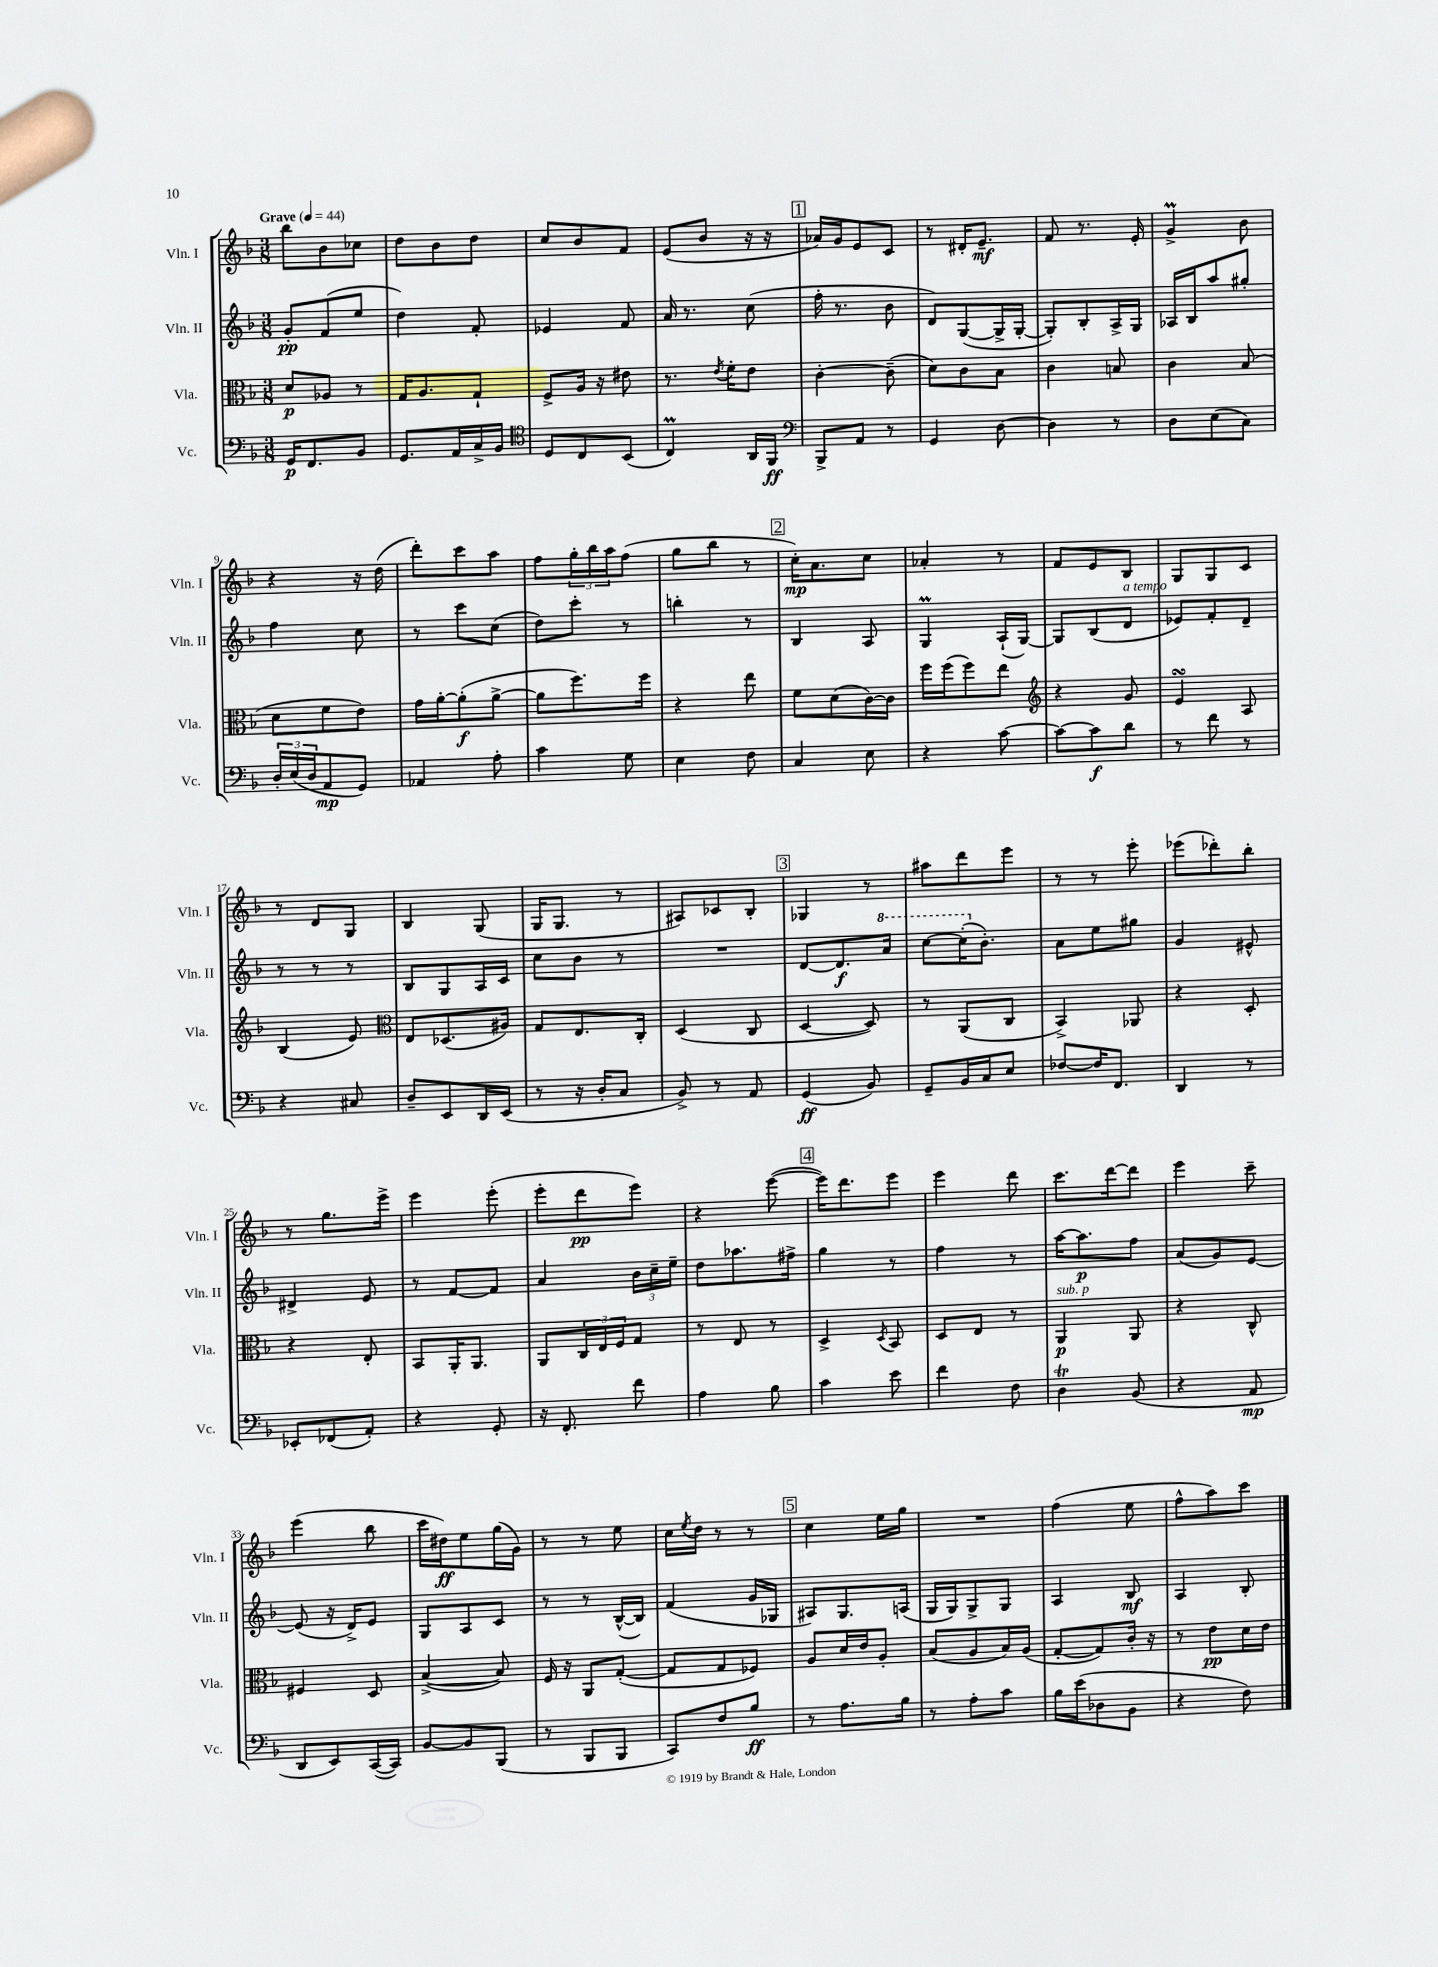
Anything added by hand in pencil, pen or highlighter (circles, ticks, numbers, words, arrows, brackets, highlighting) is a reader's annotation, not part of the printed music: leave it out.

**kern	**dynam	**kern	**dynam	**kern	**dynam	**kern	**dynam
*part4	*part4	*part3	*part3	*part2	*part2	*part1	*part1
*staff4	*staff4	*staff3	*staff3	*staff2	*staff2	*staff1	*staff1
*I"Vc.	*	*I"Vla.	*	*I"Vln. II	*	*I"Vln. I	*
*I'Vc.	*	*I'Vla.	*	*I'Vln. II	*	*I'Vln. I	*
*clefF4	*	*clefC3	*	*clefG2	*	*clefG2	*
*k[b-]	*	*k[b-]	*	*k[b-]	*	*k[b-]	*
*M3/8	*	*M3/8	*	*M3/8	*	*M3/8	*
*MM44	*	*MM44	*	*MM44	*	*MM44	*
=1	=1	=1	=1	=1	=1	=1	=1
!	!	!	!	!	!	!LO:TX:a:B:t=Grave	!
16GG/KL	p	8d/L	p	8g'/L	pp	8bb-\L	.
8.FF/	.	.	.	.	.	.	.
.	.	8A-X/J	.	(8f/	.	8b-\	.
8BB-/J	.	8r	.	8ee/J	.	8cc-X\J	.
=2	=2	=2	=2	=2	=2	=2	=2
8.GG/L	.	16G/KL	.	4dd\)	.	8dd\L	.
.	.	8.A/	.	.	.	.	.
.	.	.	.	.	.	8b-\	.
16AA/L	.	.	.	.	.	.	.
16C^/	.	8G`/J	.	8f'/	.	8dd\J	.
16BB-/JJ	.	.	.	.	.	.	.
=3	=3	=3	=3	=3	=3	=3	=3
*clefC4	*	*	*	*	*	*	*
8D/L	.	8F^/L	.	4e-X/	.	8cc/L	.
8C/	.	16A/Jk	.	.	.	8b-/	.
.	.	16r	.	.	.	.	.
(8BB-/J	.	8e#X\	.	8f/	.	8f/J	.
=4	=4	=4	=4	=4	=4	=4	=4
4CM/)	.	8.r	.	16a/	.	(8e/L	.
.	.	.	.	8.r	.	.	.
.	.	.	.	.	.	8b-/J	.
.	.	8qe/	.	.	.	.	.
.	.	16f'\KL	.	.	.	.	.
16AA/LL	.	8e\J	.	(8cc\	.	16r	.
16FF/JJ	ff	.	.	.	.	16r	.
!!LO:REH:place=s1:t=1
=5	=5	=5	=5	=5	=5	=5	=5
*clefF4	*	*	*	*	*	*	*
8BBB-^/L	.	[4c'\	.	16ff'\	.	16a-X/LL)	.
.	.	.	.	8.r	.	16g/J	.
8AA/J	.	.	.	.	.	8e/	.
8r	.	(8c~\]	.	8b-\	.	8c/J	.
=6	=6	=6	=6	=6	=6	=6	=6
4GG/	.	8d\L)	.	8d/L)	.	8r	.
.	.	8c\	.	([8G/	.	16d#X'/KL	.
.	.	.	.	.	.	8.e~/J	mf
[8D\	.	8B-\J	.	16G^/L]	.	.	.
.	.	.	.	[16G'/JJ	.	.	.
=7	=7	=7	=7	=7	=7	=7	=7
4D\]	.	4c\	.	8G'/L])	.	8f/	.
.	.	.	.	8B-'/	.	8.r	.
8r	.	8Bn/	.	16A^/L	.	.	.
.	.	.	.	16G/JJ	.	16e'/	.
=8	=8	=8	=8	=8	=8	=8	=8
8D\L	.	4c\	.	16A-X/LL	.	4gM^/	.
.	.	.	.	16B-/J	.	.	.
(8E\	.	.	.	8aa/	.	.	.
8C\J)	.	(8B-/	.	8gg#X'/J	.	8b-\	.
!!LO:LB:g=z
=9	=9	=9	=9	=9	=9	=9	=9
24D'/LL	.	8d\L	.	4ff\	.	4r	.
(24E/	.	.	.	.	.	.	.
24D/J	.	.	.	.	.	.	.
8AA/	mp	8f\	.	.	.	.	.
8GG/J)	.	8e\J)	.	8cc\	.	16r	.
.	.	.	.	.	.	(16dd\	.
=10	=10	=10	=10	=10	=10	=10	=10
4AA-X/	.	16g\LL	.	8r	.	8ddd'\L)	.
.	.	[16a'\J	.	.	.	.	.
.	.	(8a'\]	f	8ccc\L	.	8ccc\	.
8A'\	.	[8a^\J	.	(8cc\J	.	8aa\J	.
=11	=11	=11	=11	=11	=11	=11	=11
4c\	.	8a\L]	.	8dd\L)	.	8ff\L	.
.	.	8.ff\)	.	8ccc'\J	.	24gg'\L	.
.	.	.	.	.	.	24bb-\	.
.	.	.	.	.	.	24aa\J	.
8G\	.	.	.	8r	.	(8ff\J	.
.	.	16ff\Jk	.	.	.	.	.
=12	=12	=12	=12	=12	=12	=12	=12
4E\	.	4r	.	4bbn'\	.	8gg\L	.
.	.	.	.	.	.	8bb-\J	.
8F\	.	8ee\	.	8r	.	8r	.
!!LO:REH:place=s1:t=2
=13	=13	=13	=13	=13	=13	=13	=13
4C/	.	8f\L	.	4B-/	.	16cc'\KL)	mp
.	.	.	.	.	.	8.a\	.
.	.	(8d\	.	.	.	.	.
8E\	.	[16c\L)	.	8A/	.	8cc\J	.
.	.	16c\JJ]	.	.	.	.	.
=14	=14	=14	=14	=14	=14	=14	=14
4r	.	16ff\LL	.	4GM/	.	4a-X'/	.
.	.	(16ff\J	.	.	.	.	.
.	.	8ff\)	.	.	.	.	.
[8c\	.	8ee\J	.	(16A`/LL	.	8r	.
.	.	.	.	[16G/JJ)	.	.	.
=15	=15	=15	=15	=15	=15	=15	=15
*	*	*clefG2	*	*	*	*	*
8c\L_	.	4r	.	8G/L]	.	8f/L	.
8c\]	f	.	.	(8B-/	.	8e/	.
!	!	!	!	!LO:TX:a:i:t=a tempo	!	!	!
8d\J	.	8g/	.	8d/J	.	8B-/J	.
=16	=16	=16	=16	=16	=16	=16	=16
8r	.	4esSsS/	.	8e-X/L)	.	8G/L	.
8f\	.	.	.	8f'/	.	8G/	.
8r	.	8A/	.	8d~/J	.	8c/J	.
!!LO:LB:g=z
=17	=17	=17	=17	=17	=17	=17	=17
4r	.	(4B-/	.	8r	.	8r	.
.	.	.	.	8r	.	8d/L	.
8C#X/	.	8e/)	.	8r	.	8G/J	.
=18	=18	=18	=18	=18	=18	=18	=18
*	*	*clefC3	*	*	*	*	*
8D~/L	.	8E/L	.	8B-/L	.	4B-/	.
8EE/	.	(8.D-X/	.	8G/	.	.	.
16DD/L	.	.	.	16A/L	.	(8G/	.
(16EE/JJ	.	16A#X/Jk)	.	16c/JJ	.	.	.
=19	=19	=19	=19	=19	=19	=19	=19
8r	.	8G/L	.	8cc\L	.	16G/KL	.
.	.	.	.	.	.	8.G/J	.
16r	.	8.E/	.	8b-\J	.	.	.
16D'/KL	.	.	.	.	.	.	.
8C/J	.	.	.	8r	.	8r	.
.	.	16C'/Jk	.	.	.	.	.
=20	=20	=20	=20	=20	=20	=20	=20
8BB-^/)	.	(4D/	.	4.r	.	8A#X/L)	.
8r	.	.	.	.	.	8c-X/	.
8AA/	.	8C/	.	.	.	8B-'/J	.
!!LO:REH:place=s1:t=3
=21	=21	=21	=21	=21	=21	=21	=21
(4GG/	ff	[4D/	.	[8d/L	.	4G-X/	.
.	.	.	.	8.d/]	f	.	.
8BB-/)	.	8D/])	.	.	.	8r	.
*	*	*	*	*8va	*	*	*
.	.	.	.	16aa/Jk	.	.	.
=22	=22	=22	=22	=22	=22	=22	=22
8GG~/L	.	8r	.	[8ccc\L	.	8aa#X\L	.
16BB-/L	.	(8AA/L	.	(16ccc'\K]	.	8ddd\	.
*	*	*	*	*X8va	*	*	*
16C/J	.	.	.	8.b-'\J)	.	.	.
8E/J	.	8C/J	.	.	.	8eee\J	.
=23	=23	=23	=23	=23	=23	=23	=23
[8F-X/L	.	4BB-^/)	.	8a\L	.	8r	.
16F-/K]	.	.	.	8ee\	.	8r	.
8.FF/J	.	.	.	.	.	.	.
.	.	8AA-X/	.	8gg#X\J	.	8eee'\	.
=24	=24	=24	=24	=24	=24	=24	=24
4DD/	.	4r	.	4g/	.	(8eee-X\L	.
.	.	.	.	.	.	8ddd-X'\)	.
8r	.	8D'/	.	8e#X^^/	.	8bb-'\J	.
!!LO:LB:g=z
=25	=25	=25	=25	=25	=25	=25	=25
8EE-X'/L	.	4r	.	4d#X^/	.	8r	.
(8FF-X/	.	.	.	.	.	8.gg\L	.
8AA'/J)	.	8E'/	.	8e/	.	.	.
.	.	.	.	.	.	16eee^\Jk	.
=26	=26	=26	=26	=26	=26	=26	=26
4r	.	8BB-/L	.	8r	.	4eee\	.
.	.	16AA'/K	.	[8f/L	.	.	.
.	.	8.AA/J	.	.	.	.	.
8GG'/	.	.	.	8f/J]	.	(8eee'\	.
=27	=27	=27	=27	=27	=27	=27	=27
16r	.	8AA/L	.	4a/	.	8eee'\L	.
8.FF'/	.	.	.	.	.	.	.
.	.	24C/L	.	.	.	8ddd\	pp
.	.	24E/	.	.	.	.	.
.	.	24F/J	.	.	.	.	.
8f\	.	8G/J	.	24b-\LL	.	8eee\J)	.
.	.	.	.	24cc~\	.	.	.
.	.	.	.	24ee~\JJ	.	.	.
=28	=28	=28	=28	=28	=28	=28	=28
4A\	.	8r	.	8dd\L	.	4r	.
.	.	8E/	.	8.aa-X\	.	.	.
8B-\	.	8r	.	.	.	([8eee\	.
.	.	.	.	16ff#X^\Jk	.	.	.
!!LO:REH:place=s1:t=4
=29	=29	=29	=29	=29	=29	=29	=29
4c\	.	4D^/	.	4gg\	.	16eee\KL])	.
.	.	.	.	.	.	8.ddd\	.
.	.	8qD/	.	.	.	.	.
8e\	.	8BB-/	.	8r	.	8eee\J	.
=30	=30	=30	=30	=30	=30	=30	=30
4f\	.	8D/L	.	4ff\	.	4eee\	.
.	.	8E/J	.	.	.	.	.
8F\	.	8r	.	8r	.	8ddd\	.
=31	=31	=31	=31	=31	=31	=31	=31
!	!	!LO:TX:a:i:t=sub. p	!	!	!	!	!
4DT\	.	4AA/	p	[16aa\KL	.	8.ccc\L	.
.	.	.	.	8.aa\]	p	.	.
.	.	.	.	.	.	[16ddd\k	.
(8BB-/	.	8AA/	.	8ff\J	.	8ddd\J]	.
=32	=32	=32	=32	=32	=32	=32	=32
4r	.	4r	.	(8a/L	.	4eee\	.
.	.	.	.	8g/)	.	.	.
8AA/	mp	8C^^/	.	[8e/J	.	8ccc~\	.
!!LO:LB:g=z
=33	=33	=33	=33	=33	=33	=33	=33
8DD/L	.	4F#X/	.	(8e/]	.	(4eee\	.
8EE/)	.	.	.	16r	.	.	.
.	.	.	.	16d^/KL)	.	.	.
([16CC/L	.	8D/	.	8e/J	.	8bb-\	.
16CC/JJ])	.	.	.	.	.	.	.
=34	=34	=34	=34	=34	=34	=34	=34
[8BB-/L	.	([4B-^/	.	8G/L	.	16ccc\LL	.
.	.	.	.	.	.	16dd#X\J)	ff
8BB-/]	.	.	.	8A/	.	8ee\	.
(8BBB-/J	.	8B-/])	.	8c/J	.	(16gg\L	.
.	.	.	.	.	.	16g\JJ)	.
=35	=35	=35	=35	=35	=35	=35	=35
8r	.	16F/	.	8r	.	8r	.
.	.	16r	.	.	.	.	.
8BBB-/L	.	8AA/L	.	8r	.	8r	.
8BBB-/J	.	([8G'/J	.	([16B-^^/LL	.	8ee\	.
.	.	.	.	16B-/JJ])	.	.	.
=36	=36	=36	=36	=36	=36	=36	=36
8CC/L)	.	8G/L]	.	(4f/	.	16cc\LL	.
.	.	.	.	.	.	8qee/	.
.	.	.	.	.	.	16dd\JJ	.
8F/	.	8G/	.	.	.	8r	.
8B-/J	ff	8F-X/J)	.	16g/LL	.	8r	.
.	.	.	.	16G-X/JJ	.	.	.
!!LO:REH:place=s1:t=5
=37	=37	=37	=37	=37	=37	=37	=37
8r	.	8A/L	.	8A#X/L)	.	4cc\	.
8.A\L	.	16d/L	.	8.G/	.	.	.
.	.	16e/J	.	.	.	.	.
.	.	8A'/J	.	.	.	16ee\LL	.
16B-\Jk	.	.	.	(16An/Jk	.	16gg\JJ	.
=38	=38	=38	=38	=38	=38	=38	=38
8r	.	(8B-/L	.	16G/LL	.	4.r	.
.	.	.	.	16G/J)	.	.	.
8A'\L	.	8A/	.	8G^/	.	.	.
8c\J	.	16B-/L)	.	8G/J	.	.	.
.	.	(16A/JJ	.	.	.	.	.
=39	=39	=39	=39	=39	=39	=39	=39
16B-\LL	.	[8G'/L	.	4A/	.	(4ff\	.
(16e\J	.	.	.	.	.	.	.
8D-X\	.	8G/])	.	.	.	.	.
8BB-\J	.	16c'/Jk	.	8B-/	mf	8ee\	.
.	.	16r	.	.	.	.	.
=40	=40	=40	=40	=40	=40	=40	=40
4r	.	8r	.	4A/	.	8ff^^\L	.
.	.	8e\L	pp	.	.	8aa\)	.
8F\)	.	16d\L	.	8B-'/	.	8ccc\J	.
.	.	16e\JJ	.	.	.	.	.
==	==	==	==	==	==	==	==
*-	*-	*-	*-	*-	*-	*-	*-
